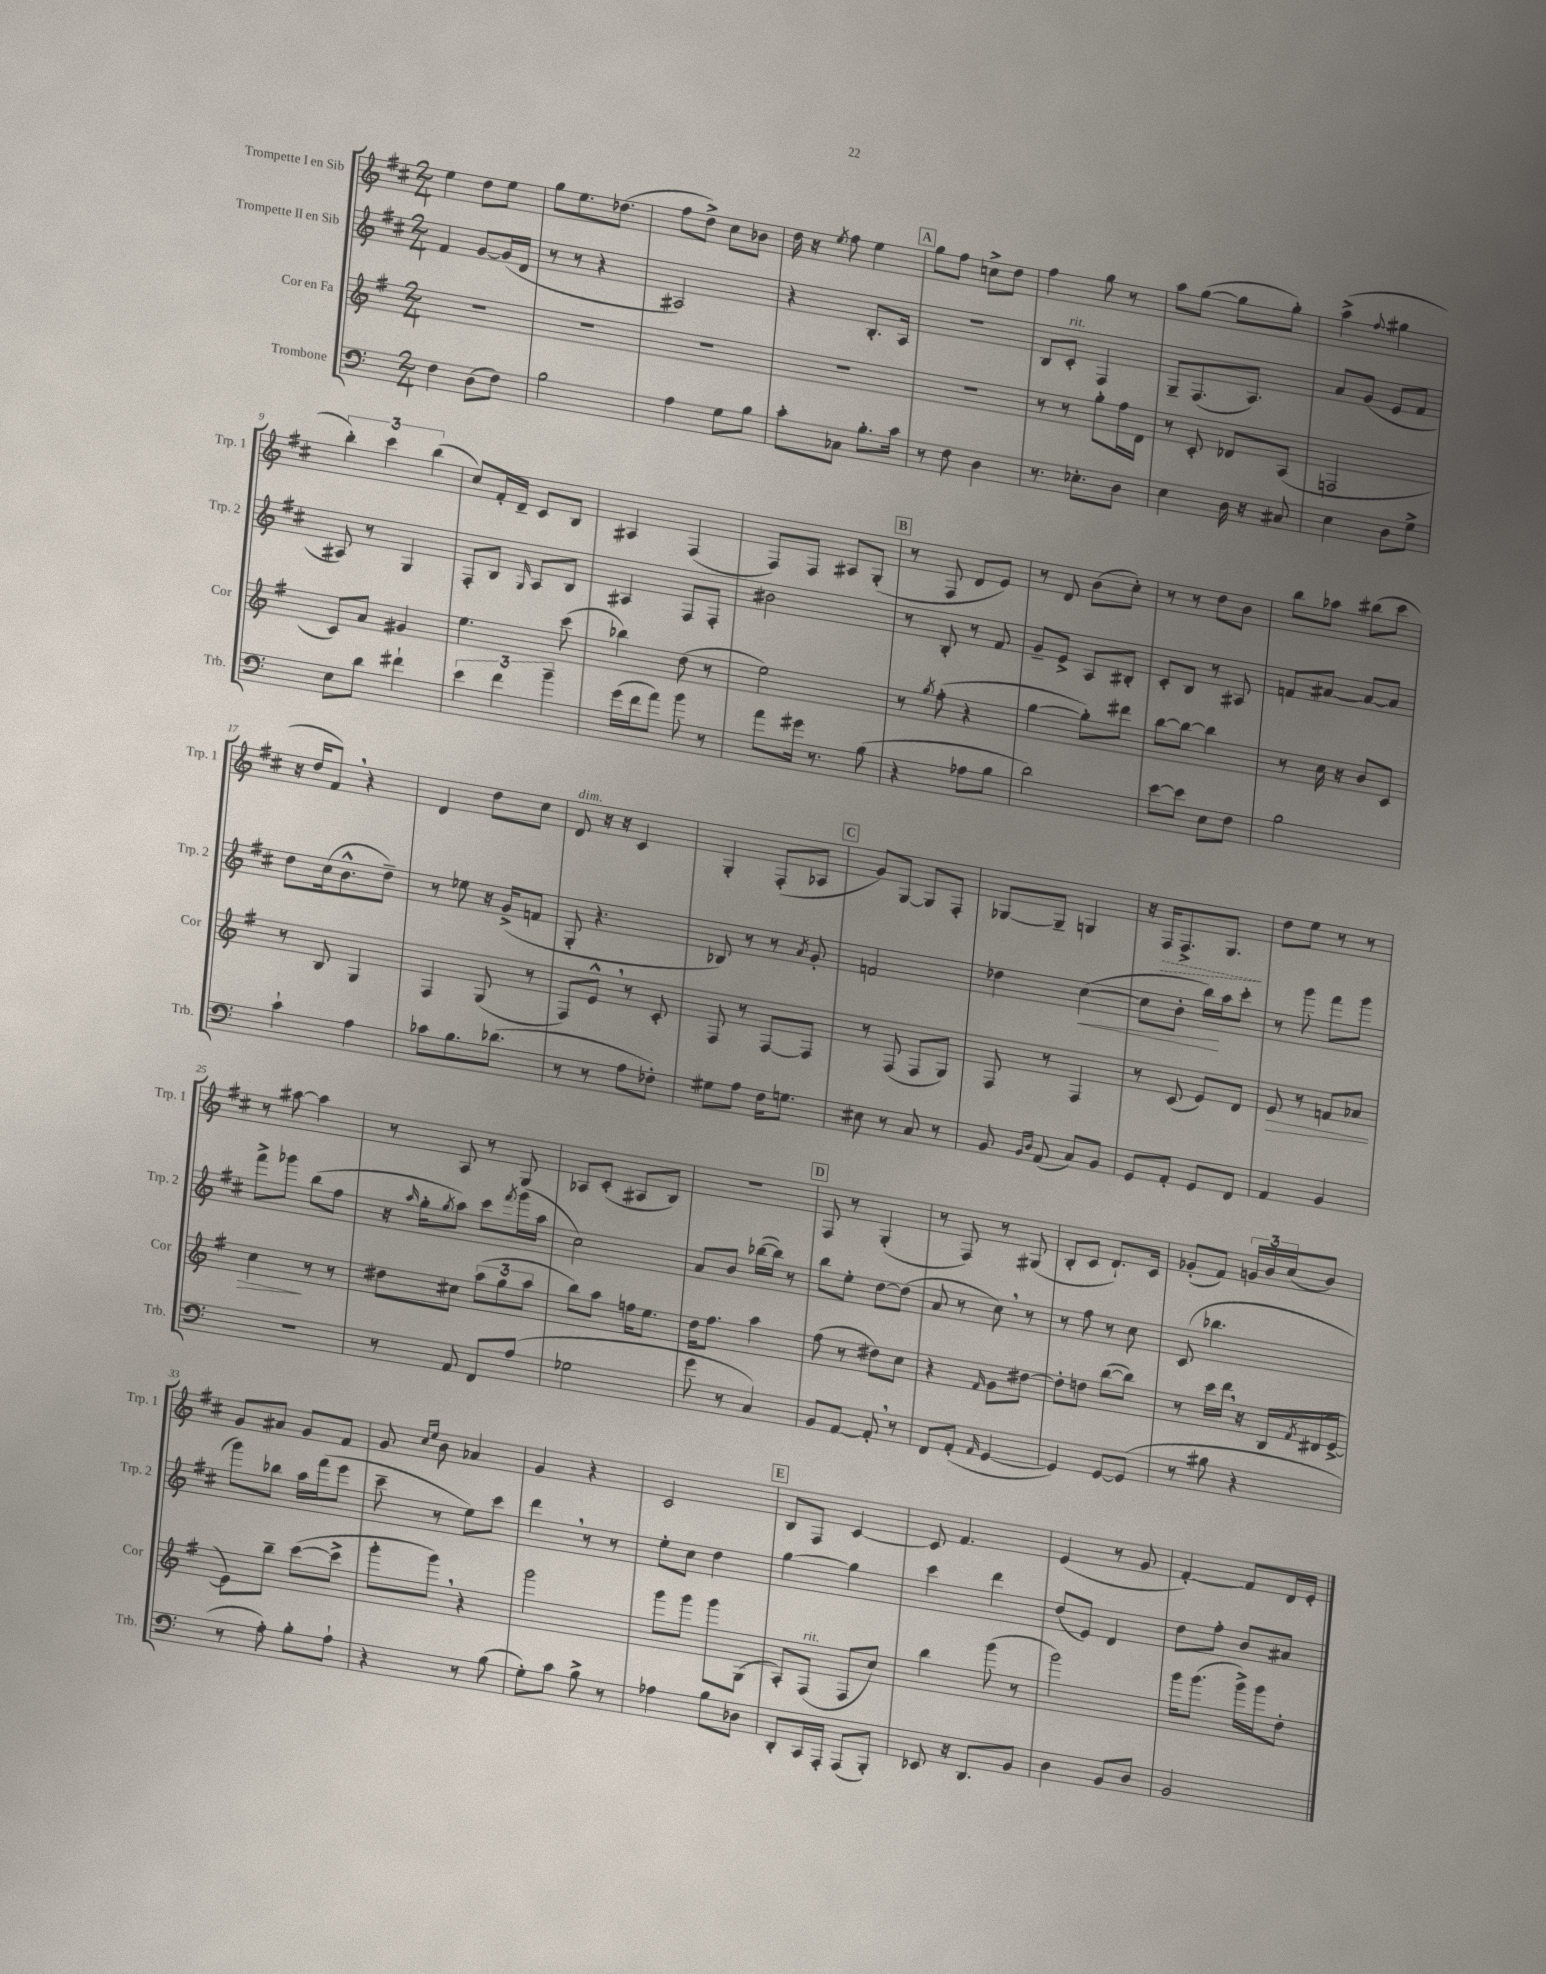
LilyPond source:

<<
\new StaffGroup <<
\new Staff = "s0" \with { instrumentName = "Trompette I en Sib" shortInstrumentName = "Trp. 1" } {
    \clef treble \key d \major \numericTimeSignature \time 2/4
    e''4 d''8 e''8 |
    g''8 e''8. des''8.( |
    fis''8 d''8->) cis''8 bes'8 |
    d''16 r16 \acciaccatura { e''8 } fis''8 e''4 |
    \mark \markup { \box "A" } g''8 fis''8 c''8-> d''8 |
    fis''4 g''8 r8 |
    a''8 g''8~( g''8 g''8-.) |
    a''4->( \appoggiatura { fis''8 } gis''4 |
    \tuplet 3/2 { b''4-.) cis'''4 b''4( } |
    cis''8) fis'16-. d'16-- cis'8 b8 |
    ais4 fis4( |
    fis8) fis8 ais8 g8-.( |
    \mark \markup { \box "B" } r8 fis8 d'8 e'8) |
    r8 d'8 b'8( cis''8-.) |
    r8 r8 d''8 b'8 |
    b''8 aes''8 bis''8( cis'''8 |
    r16 d''16 fis'8) \breathe r4 |
    d'4 d''8 cis''8 |
    d'8^\markup { \italic "dim." } r16 r16 cis'4 |
    g4-. fis8-.( aes8 |
    \mark \markup { \box "C" } g'8) g8~ g8 fis8-. |
    ges8~ ges8-- g4 |
    r16 \once \override Hairpin.style = #'dashed-line fis16\> fis8.-> g8.\! |
    d''8 e''8 r8 r8 |
    r8 ais''8~ ais''4 |
    r8 a8 r8 g8 |
    aes8 cis'8-.( ais8 b8) |
    R2 |
    \mark \markup { \box "D" } fis8 r8 g4-.( |
    r8 fis8) r8 gis8( |
    b8-. cis'8 d'8.-!) cis'16 |
    ges'8-.( fis'8) \tuplet 3/2 { g'16 b'16 cis''16( } b'8) |
    g'8 ais'8 g'8 fis'8 |
    g'8 \grace { cis''16 e''16 } b'8 aes'4 |
    g'4 r4 |
    cis'2 |
    \mark \markup { \box "E" } b8 fis8 cis'4~ |
    cis'8 fis'4. |
    e'4( r8 g'8 |
    fis'4~-.) fis'8 d'16 e'16-. \bar "|." |
}
\new Staff = "s1" \with { instrumentName = "Trompette II en Sib" shortInstrumentName = "Trp. 2" } {
    \clef treble \key d \major \numericTimeSignature \time 2/4
    fis'4 g'8~ g'16( d'16 |
    r8 r8 r4 |
    ais2) |
    r4 b8.-. a16 |
    \mark \markup { \box "A" } R2 |
    b8 cis'8-.^\markup { \italic "rit." } fis4 |
    g8-- fis8.( a8.) |
    a'8 g'8( e'8 fis'8 |
    ais8) r8 g4 |
    fis8-. b8 \grace { g16 } a8 b8 |
    ais4 fis8 fis8-. |
    bis'2 |
    \mark \markup { \box "B" } r8 b8-. r8 fis'8 |
    g'8-- e'8-> a8 bis8-. |
    cis'8-. b8 r8 ais8 |
    f'8 ais'8~ ais'8~ ais'8 |
    d''8 cis''16( b'8.-^ d''8--) |
    r8 ees''8 r16 g'16->( f'8 |
    g8-. r4. |
    bes8) r8 r8 \acciaccatura { a'8 } g'8-. |
    \mark \markup { \box "C" } f'2 |
    des''4 cis''4~\<( |
    cis''8 b'8-. b''16\!) a''16 cis'''8-. |
    r8 g'''8 fis'''8 g'''8 |
    fis'''8-> ges'''8 b''8( fis''8 |
    r16 \grace { a''16 } g''16-. \acciaccatura { g''8 } a''8) cis'''8 \acciaccatura { fis'''8 } g'''16( a''16 |
    cis''2) |
    a'8 b'8 bes''16~( bes''16) r8 |
    \mark \markup { \box "D" } b''8 e''8-. d''8~ d''8( |
    a'8 r8 cis''8) \breathe r8 |
    r8 fis''8 r8 cis''8 |
    cis'8( bes''4. |
    g'''8) bes''8 a''16 fis'''16( e'''8 |
    cis'''8-- r8 e''8) cis'''8 |
    d'''4 \breathe r8 r8 |
    e''8-. cis''8 d''4 |
    \mark \markup { \box "E" } g''4~ g''4 |
    cis'''4 d'''4 |
    d''8( e'8) d'4 |
    d''8 fis''8-. b'8 ais'8 \bar "|." |
}
\new Staff = "s2" \with { instrumentName = "Cor en Fa" shortInstrumentName = "Cor" } {
    \clef treble \key g \major \numericTimeSignature \time 2/4
    R2 |
    R2 |
    R2 |
    R2 |
    \mark \markup { \box "A" } R2 |
    r8 r8 g''8-. fis''16 d'16 |
    r8 c'8-. des'8 a8( |
    f2 |
    c'8) a'8 gis'4 |
    e''4. c'''8( |
    bes''4) d''8( r8 |
    e''2) |
    \mark \markup { \box "B" } r8 \acciaccatura { g''8 } fis''8-.( r4 |
    g''4~ g''8-.) dis'''8 |
    b''8~ b''8~ b''4 |
    r8 c''16 r16 b'8 c'8 |
    r8 b8 g4 |
    fis4 g8( r8 |
    fis8) e'8-^ \breathe r8 c'8-. |
    fis8 r8 fis8~ fis8 |
    \mark \markup { \box "C" } r8 fis8( fis8 g8) |
    fis8 r8 fis4 |
    r8 c'8( e'8) d'8 |
    e'8\> r8 f'8 aes'8 |
    c''4\! r8 r8 |
    dis''8 cis''8 \tuplet 3/2 { a''8( g''8 a''8 } |
    b''8) a''8 f''16 e''8. |
    d''16 fis''8. a''4 |
    \mark \markup { \box "D" } fis''8( r8 dis''8) c''8 |
    r4 \grace { fis'16 } g'8 dis''8~ |
    dis''8-. d''8 b''8~( b''8) |
    r8 c'''16 d'''16 \breathe r16 b16 \acciaccatura { fis'8 } dis'16( e'16~-> |
    e'8) b''8-- c'''8~( c'''8-> |
    g'''8-. g'''8) \breathe r4 |
    g'''2 |
    g'''8 g'''8 g'''8 g8( |
    \mark \markup { \box "E" } a8-.) fis8^\markup { \italic "rit." }( fis8 c''8) |
    b''4 g'''8( r8 |
    g'''2) |
    g'''16 g'''8.( g'''16->) g'''16 d''8-. \bar "|." |
}
\new Staff = "s3" \with { instrumentName = "Trombone" shortInstrumentName = "Trb." } {
    \clef bass \key c \major \numericTimeSignature \time 2/4
    f4 d8( f8) |
    b2 |
    a4 g8 b8 |
    c'8-. ces8 b8.-. c'16 |
    \mark \markup { \box "A" } r8 f8 d4 |
    r8. ees8.-. d8 |
    e4 d16 r16 cis8 |
    e4 d8 g8-> |
    e8 d'8 fis'4-! |
    \tuplet 3/2 { e'4 f'4 b'4-- } |
    g'16( f'16 a'8) b'8 r8 |
    a'8 gis'16 r8. b8( |
    \mark \markup { \box "B" } r4 aes8 b8 |
    d'2) |
    e'8~ e'8 e8 f8 |
    b2 |
    c'4-! a4 |
    ces'8 b8. des'8.( |
    r8 r8 a8 fes8-.) |
    gis8 a8 f16 g8. |
    \mark \markup { \box "C" } eis8 r8 c8 r8 |
    b,8 \grace { b,16 d16 } a,8( c8) b,8 |
    g,8 a,8-. g,8 f,8 |
    a,4 b,4 |
    r2 |
    r8 a,8 f,8 a8( |
    ges2 |
    g'8 r8 c4) |
    \mark \markup { \box "D" } b,8 a,8~ a,8-. \breathe r8 |
    f,8 a,8-.( \grace { a,16 } g,4~ |
    g,4) g,8~ g,8( |
    r8 bis8 r4 |
    r8 a8-.) b8-. a8-! |
    r4 r8 b8( |
    g8-.) c'8 b8-> r8 |
    aes4 b8 des8 |
    \mark \markup { \box "E" } d,8-. c,16 a,,16-. a,,8( b,,8-.) |
    ees,8 r16 d,8. b,8 |
    d4 b,8 d8 |
    b,2 \bar "|." |
}
>>
>>
